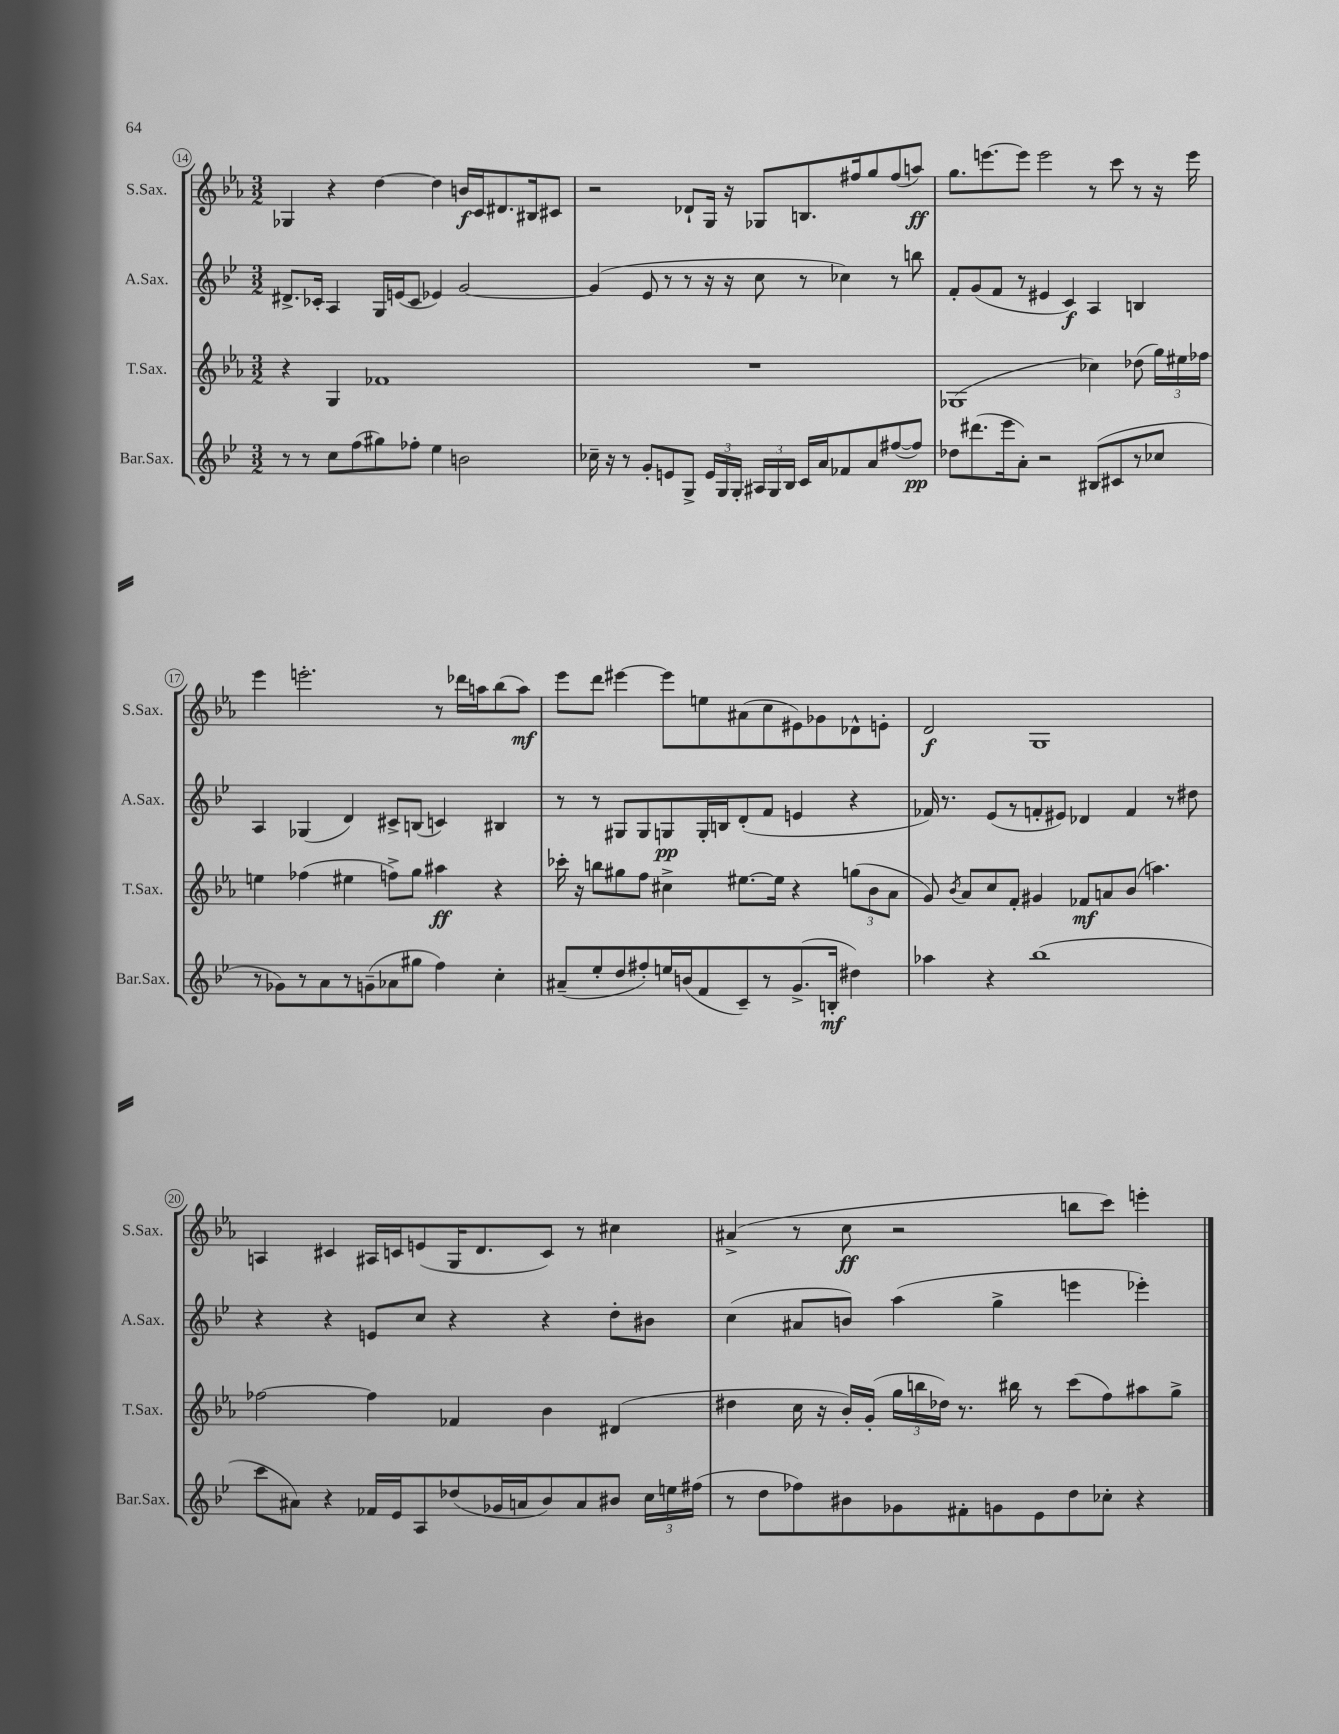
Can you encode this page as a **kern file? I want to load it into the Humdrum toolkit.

**kern	**kern	**kern	**kern
*staff4	*staff3	*staff2	*staff1
*clefG2	*clefG2	*clefG2	*clefG2
*k[b-e-]	*k[b-e-a-]	*k[b-e-]	*k[b-e-a-]
*M3/2	*M3/2	*M3/2	*M3/2
8r	4r	8.d#^	4G-
8r	.	.	.
.	.	16c-'	.
8cc	4G	4A	4r
(8ff	.	.	.
8gg#)	1f-	16G	[4dd
.	.	(16e	.
8ff-'	.	8c-	.
4ee-	.	4e-)	4dd]
2b	.	[2g	16b
.	.	.	16c
.	.	.	8.d#
.	.	.	16B#
.	.	.	8c#
=	=	=	=
16cc-~	1.r	(4g]	2r
16r	.	.	.
8r	.	.	.
8g'	.	8e-	.
8e	.	8r	.
8G^	.	8r	8d-`
24e	.	16r	16G
24G	.	.	.
.	.	16r	16r
24G'	.	.	.
24A#	.	8cc	8G-
24G	.	.	.
24B-	.	.	.
16c	.	8r	8.B
16a	.	.	.
8f-	.	4cc-)	.
.	.	.	16ff#
8a	.	.	8gg
([8ff#	.	8r	(8ff#
8ff#])	.	8bb	8aa)
=	=	=	=
8dd-	(1G-	8f'	8.gg
(8.ddd#	.	(8g	.
.	.	.	[8.eee
.	.	8f	.
16eee-	.	.	.
8a')	.	8r	8eee]
2r	.	4e#	2eee
.	.	4c)	.
(8B#	4cc-)	4A	8r
8c#	.	.	8ccc
8r	(8dd-	4B	8r
8cc-	24gg)	.	16r
.	24ee#	.	.
.	.	.	16eee
.	24ff-	.	.
=	=	=	=
8r	4ee	4A	4eee-
8g-)	.	.	.
8r	(4ff-	(4G-	2.eee'
8a	.	.	.
8r	4ee#	4d)	.
(8g~	.	.	.
8a-	8ff^)	8c#^	.
8gg#	8gg	(8B	.
4ff)	4aa#	4c)	8r
.	.	.	16ddd-
.	.	.	16aa
4cc'	4r	4B#	(8bb-
.	.	.	8aa)
=	=	=	=
(8a#~	16ccc-'	8r	8eee-
.	16r	.	.
8ee-'	8bb	8r	8ddd
8dd	8gg#	8G#	[4eee#
8ff#')	8ff	8G#	.
16ee	4cc#^	8G	8eee#]
(16b	.	.	.
8f	.	16G'	8ee
.	.	16B	.
8c~)	[8.ee#	(8d'	(8a#
8r	.	8f	8cc
.	16ee#]	.	.
(8.g^	4r	4e	8e#)
.	.	.	8g-
16B'	.	.	.
4dd#)	(12gg	4r	8d-^^
.	12b-	.	.
.	.	.	8e'
.	12a-	.	.
=	=	=	=
4aa-	8g)	16f-)	2d
.	.	8.r	.
.	8qb-	.	.
.	8a-	.	.
4r	8cc	(8e-	.
.	8f'	8r	.
(1bb-	4g#	8f'	1G
.	.	8e#)	.
.	8f-	4d-	.
.	8a	.	.
.	(8b-	4f	.
.	4.aa)	.	.
.	.	8r	.
.	.	8dd#	.
=	=	=	=
8ccc	[2ff-	4r	4A
8a#)	.	.	.
4r	.	4r	4c#
16f-	4ff-]	8e	16A#
16e-	.	.	16c
8A	.	8cc	(8e
(8dd-	4f-	4r	16G
.	.	.	8.d
16g-	.	.	.
16a	.	.	.
8b-)	4b-	4r	8c)
8a	.	.	8r
8b#	(4d#	8dd'	4cc#
24cc	.	8b#	.
24ee	.	.	.
(24ff#	.	.	.
=	=	=	=
8r	4dd#	(4cc	(4a#^
8dd	.	.	.
8ff-)	16cc	8a#	8r
.	16r	.	.
8b#	16b-')	8b)	8cc
.	(16g'	.	.
8g-	24gg	(4aa	2r
.	24bb	.	.
.	24dd-)	.	.
8f#'	8.r	.	.
8g	.	4gg^	.
.	16bb#	.	.
8e-	8r	.	.
8dd	(8ccc	4eee	8bb
8cc-'	8ff)	.	8ccc)
4r	8aa#	4eee-')	4eee'
.	8gg^	.	.
==	==	==	==
*-	*-	*-	*-
